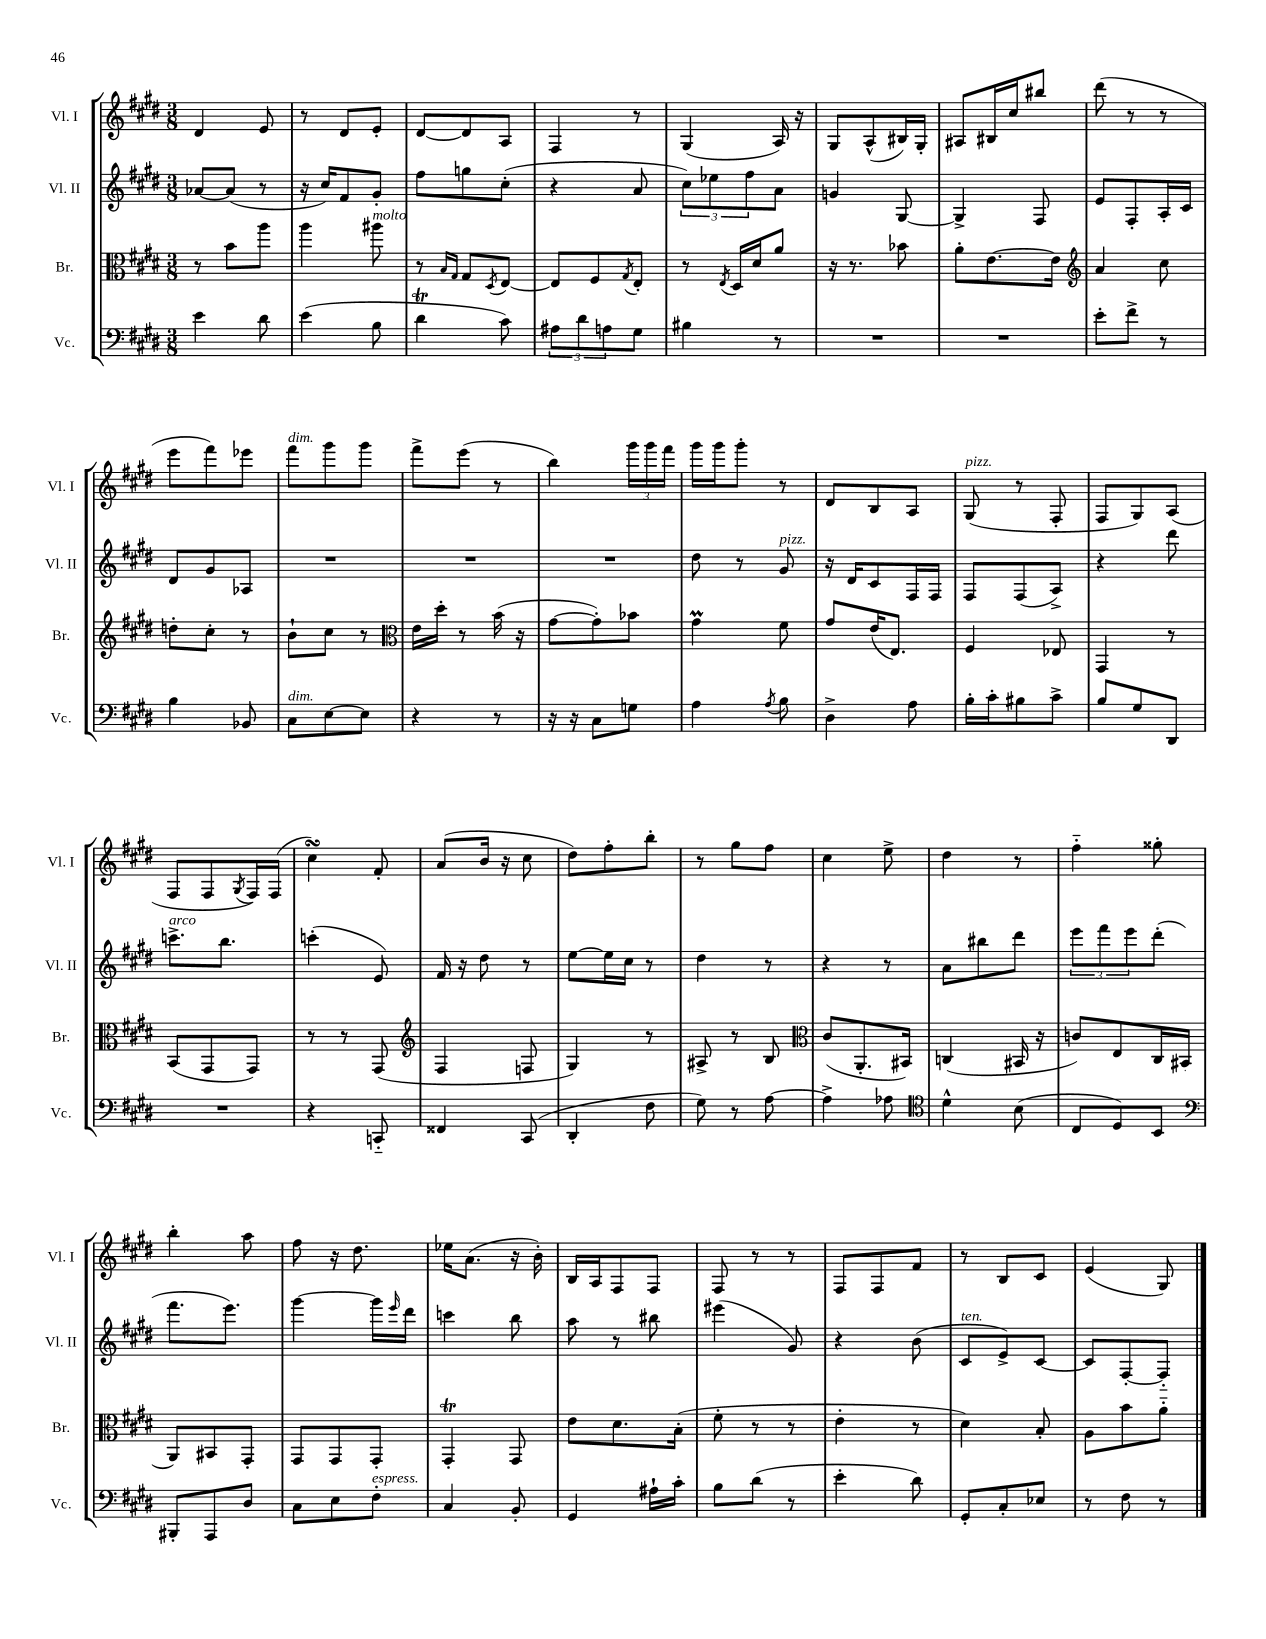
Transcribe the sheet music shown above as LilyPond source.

<<
\new StaffGroup <<
\new Staff = "s0" \with { instrumentName = "Vl. I" shortInstrumentName = "Vl. I" } {
    \clef treble \key e \major \numericTimeSignature \time 3/8
    dis'4 e'8 |
    r8 dis'8 e'8-. |
    dis'8~ dis'8 a8 |
    fis4 r8 |
    gis4( a16) r16 |
    gis8 a8-^( bis16) gis16-. |
    ais8 bis16 cis''16 bis''8 |
    dis'''8( r8 r8 |
    e'''8 fis'''8) ees'''8 |
    fis'''8^\markup { \italic "dim." } gis'''8 gis'''8 |
    fis'''8-> e'''8( r8 |
    b''4) \tuplet 3/2 { gis'''16 gis'''16 fis'''16 } |
    gis'''16 gis'''16 gis'''8-. r8 |
    dis'8 b8 a8 |
    gis8^\markup { \italic "pizz." }( r8 fis8-. |
    fis8 gis8) a8( |
    fis8 fis8 \acciaccatura { gis8 } fis16) fis16( |
    cis''4\turn) fis'8-. |
    a'8( b'16 r16 cis''8 |
    dis''8) fis''8-. b''8-. |
    r8 gis''8 fis''8 |
    cis''4 e''8-> |
    dis''4 r8 |
    fis''4-_ gisis''8-. |
    b''4-. a''8 |
    fis''8 r16 dis''8. |
    ees''16 a'8.( r16 b'16-.) |
    b16 a16 fis8 fis8 |
    fis8 r8 r8 |
    fis8 fis8 fis'8 |
    r8 b8 cis'8 |
    e'4( gis8) \bar "|." |
}
\new Staff = "s1" \with { instrumentName = "Vl. II" shortInstrumentName = "Vl. II" } {
    \clef treble \key e \major \numericTimeSignature \time 3/8
    aes'8~ aes'8( r8 |
    r16 cis''16) fis'8 gis'8-. |
    fis''8 g''8 cis''8-.( |
    r4 a'8 |
    \tuplet 3/2 { cis''8) ees''8 fis''8 } a'8 |
    g'4 gis8~ |
    gis4-> fis8 |
    e'8 fis8-. a16-. cis'16 |
    dis'8 gis'8 aes8 |
    R4. |
    R4. |
    R4. |
    dis''8 r8 gis'8^\markup { \italic "pizz." } |
    r16 dis'16 cis'8 fis16 fis16 |
    fis8 fis8( a8->) |
    r4 dis'''8 |
    c'''8.->^\markup { \italic "arco" } b''8. |
    c'''4-.( e'8) |
    fis'16 r16 dis''8 r8 |
    e''8~ e''16 cis''16 r8 |
    dis''4 r8 |
    r4 r8 |
    a'8 bis''8 dis'''8 |
    \tuplet 3/2 { e'''8 fis'''8 e'''8 } dis'''8-.( |
    fis'''8. e'''8.) |
    gis'''4~ gis'''16 \grace { e'''16 } dis'''16 |
    c'''4 b''8 |
    a''8 r8 bis''8 |
    eis'''4( gis'8) |
    r4 b'8( |
    cis'8^\markup { \italic "ten." } e'8->) cis'8~ |
    cis'8 fis8~-. fis8-_ \bar "|." |
}
\new Staff = "s2" \with { instrumentName = "Br." shortInstrumentName = "Br." } {
    \clef alto \key e \major \numericTimeSignature \time 3/8
    r8 b'8 a''8 |
    a''4 ais''8^\markup { \italic "molto" } |
    r8 \grace { b16 gis16 } gis8 \acciaccatura { dis8 } e8~ |
    e8 fis8 \acciaccatura { gis8 } e8-. |
    r8 \acciaccatura { e8 } dis16 dis'16 a'8 |
    r16 r8. bes'8 |
    a'8-. e'8.~ e'16 |
    \clef treble a'4 cis''8 |
    d''8-. cis''8-. r8 |
    b'8-! cis''8 r8 |
    \clef alto e'16 dis''16-. r8 b'16( r16 |
    gis'8~ gis'8-.) bes'8 |
    gis'4\prall fis'8 |
    gis'8 e'16( e8.) |
    fis4 ees8 |
    gis,4 r8 |
    b,8( gis,8 gis,8) |
    r8 r8 gis,8( |
    \clef treble fis4 f8 |
    gis4) r8 |
    ais8-> r8 b8 |
    \clef alto cis'8( a,8.-. bis,16) |
    c4( bis,16 r16 |
    c'8) e8 cis16 bis,16( |
    a,8) bis,8 gis,8-. |
    gis,8 gis,8 gis,8-. |
    gis,4-.\trill gis,8 |
    e'8 dis'8. b16-.( |
    fis'8-. r8 r8 |
    e'4-. r8 |
    dis'4) b8-. |
    a8 b'8 a'8-_ \bar "|." |
}
\new Staff = "s3" \with { instrumentName = "Vc." shortInstrumentName = "Vc." } {
    \clef bass \key e \major \numericTimeSignature \time 3/8
    e'4 dis'8 |
    e'4( b8 |
    dis'4\trill cis'8) |
    \tuplet 3/2 { ais8 dis'8 a8 } gis8 |
    bis4 r8 |
    R4. |
    R4. |
    e'8-. fis'8-> r8 |
    b4 bes,8 |
    cis8^\markup { \italic "dim." } e8~ e8 |
    r4 r8 |
    r16 r16 cis8 g8 |
    a4 \acciaccatura { a8 } b8 |
    dis4-> a8 |
    b16-. cis'16-. bis8 cis'8-> |
    b8 gis8 dis,8 |
    R4. |
    r4 c,8-_ |
    fisis,4 cis,8( |
    dis,4-. fis8 |
    gis8) r8 a8~ |
    a4-> aes8 |
    \clef tenor dis'4-^ b8( |
    cis8 dis8) b,8 |
    \clef bass bis,,8-. a,,8 dis8 |
    cis8 e8 fis8-.^\markup { \italic "espress." } |
    cis4 b,8-. |
    gis,4 ais16-! cis'16-. |
    b8 dis'8( r8 |
    e'4-. dis'8) |
    gis,8-. cis8-. ees8 |
    r8 fis8 r8 \bar "|." |
}
>>
>>
\layout { \context { \Score \remove "Bar_number_engraver" } }
